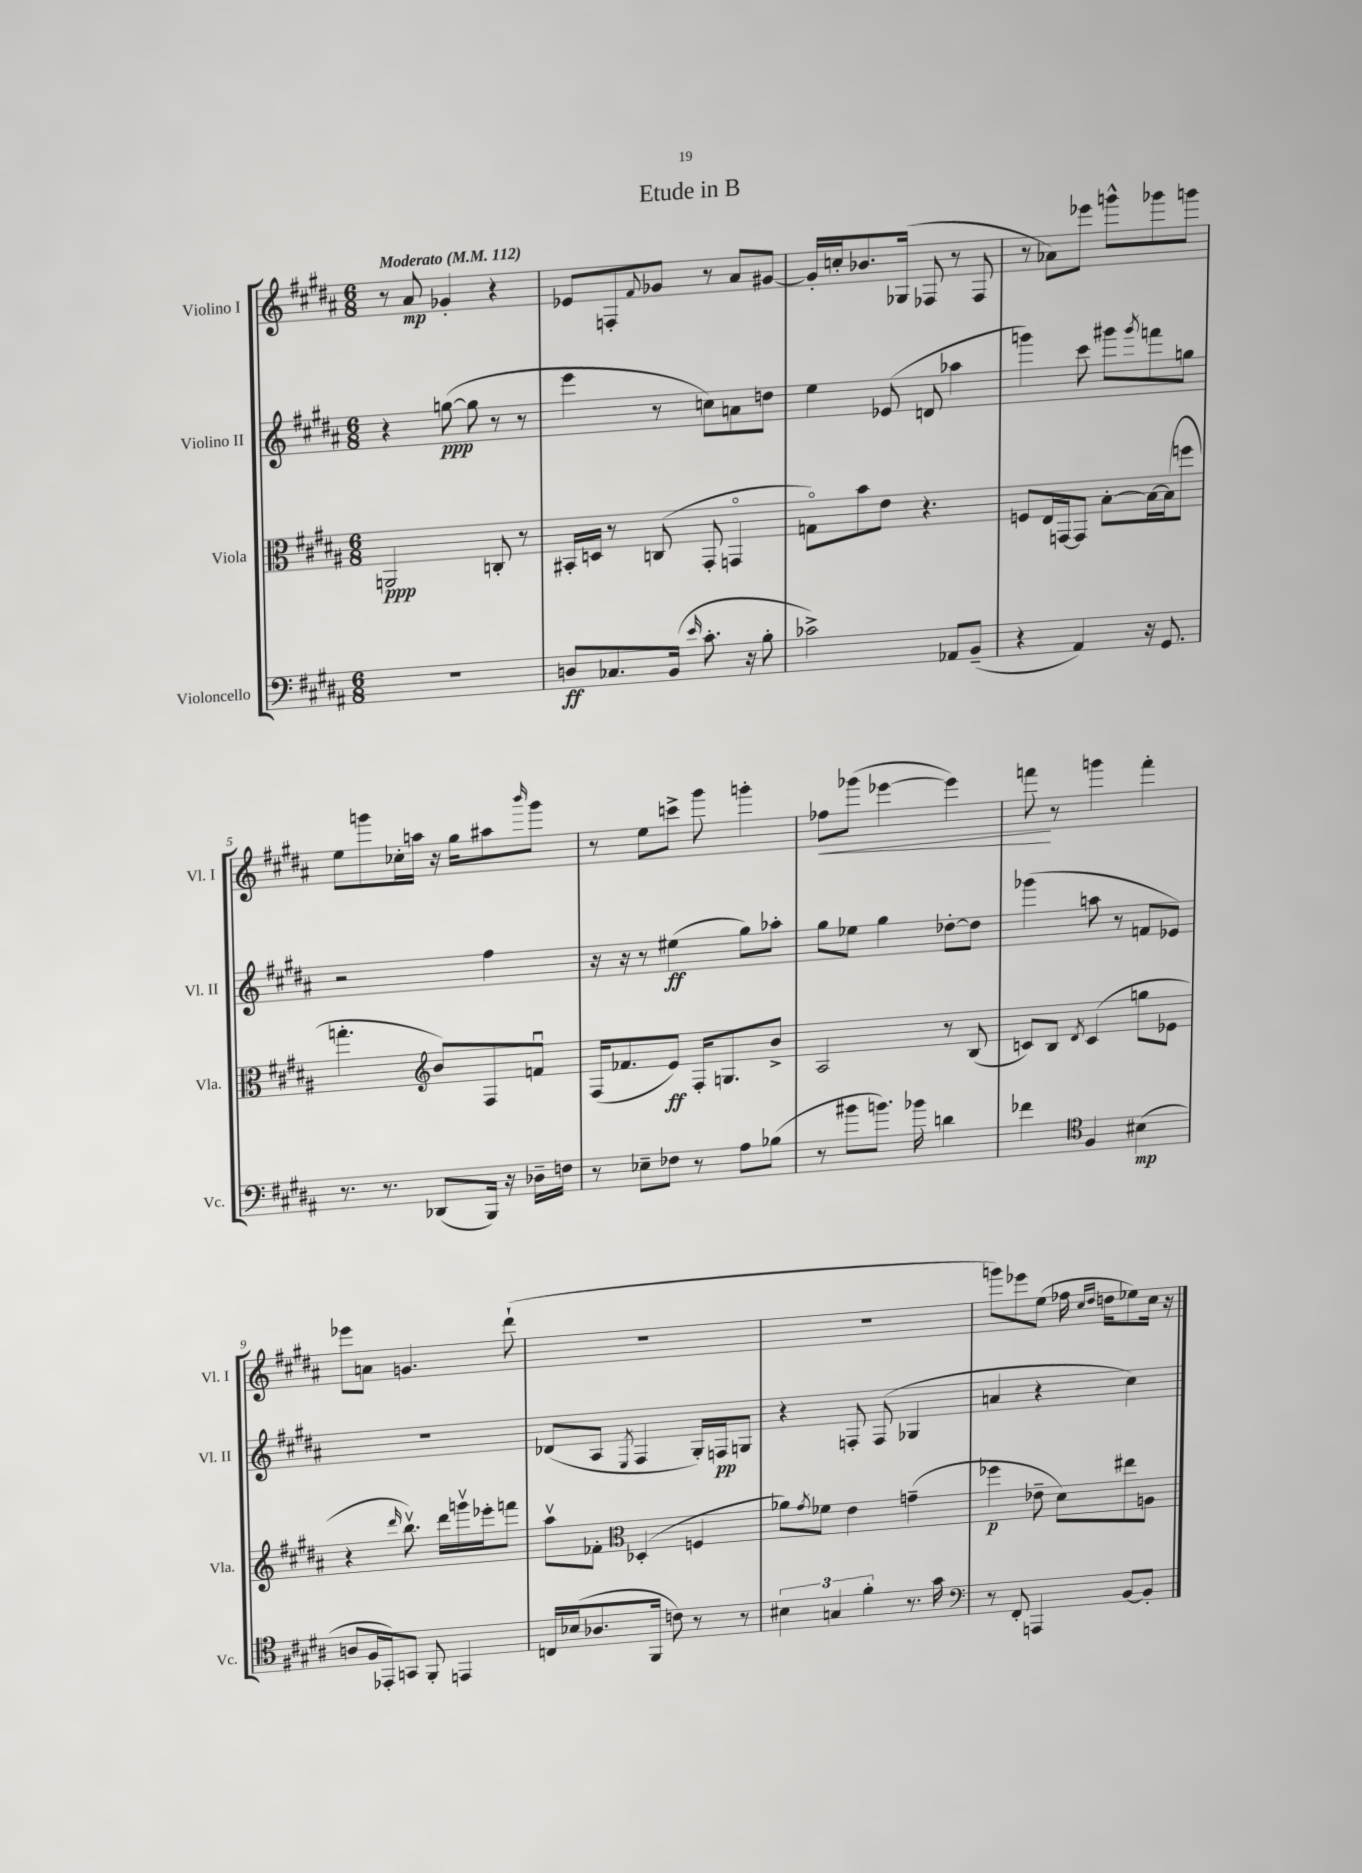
\header { title = "Etude in B" }
<<
\new StaffGroup <<
\new Staff = "s0" \with { instrumentName = "Violino I" shortInstrumentName = "Vl. I" } {
    \clef treble \key b \major \numericTimeSignature \time 6/8 \tempo "Moderato" 4 = 112
    r8 ais'8\mp ges'4-. r4 |
    ees'8 f8-. \appoggiatura { fis'8 } ges'8 r8 ais'8 gis'8~ |
    gis'16-. c''16-. bes'8. ges16( fes8 r8 fes8 |
    r8 aes'8) ees'''8 g'''8-^ ges'''8 g'''8 |
    e''8 g'''8 ces''16-. a''16 r16 gis''16 ais''8 \grace { b'''16 } g'''8 |
    r8 e''8 c'''8-> gis'''8 g'''4-. |
    fes''8\< ges'''8( ees'''4~ ees'''4) |
    f'''8\! r8 g'''4 f'''4-. |
    ees'''8 a'8 g'4. dis'''8-!( |
    R2. |
    R2. |
    g'''8) ees'''8 e''8( fes''16 \grace { cis''16 dis''16 } d''16 ees''8) cis''16 r16 \bar "|." |
}
\new Staff = "s1" \with { instrumentName = "Violino II" shortInstrumentName = "Vl. II" } {
    \clef treble \key b \major \numericTimeSignature \time 6/8
    r4 g''8~\ppp( g''8 r8 r8 |
    e'''4 r8 c''8) a'8 d''8 |
    e''4 ees'8( d'8 aes''4 |
    g'''4) cis'''8 gis'''8 \acciaccatura { gis'''8 } f'''8 g''8 |
    r2 fis''4 |
    r16 r16 r8 eis''4\ff( gis''8) aes''8-. |
    gis''8 ees''8 gis''4 des''8~-. des''8 |
    ges'''4( a''8 r8 f'8 ees'8) |
    R2. |
    des'8( ais8 \acciaccatura { e8 } fis4 gis16-.) f16\pp g8 |
    r4 f8-. f8( ges4 |
    a'4 r4 cis''4) \bar "|." |
}
\new Staff = "s2" \with { instrumentName = "Viola" shortInstrumentName = "Vla." } {
    \clef alto \key b \major \numericTimeSignature \time 6/8
    a,2\ppp c8-. r8 |
    bis,16-. d16 r8 c8( gis,8-. g,4\flageolet |
    g8\flageolet) b'8 e'8 r4. |
    f8 e16 g,16~ g,8 b8~-. b16~ b16( f''8 |
    g''4.-. \clef treble b'8) fis8 f'8\downbow |
    fis16( fes'8. e'8\ff) fis16-. g8. b'8-> |
    ais2 r8 b8( |
    c'8) b8 \acciaccatura { dis'8 } c'4( g''8 ees'8 |
    r4 \grace { dis'''16 } b''8.\upbow) dis'''16 g'''16\upbow ees'''16-. f'''8 |
    ais''8\upbow fes'8-. \clef alto des4-.( f4 |
    aes'8) \acciaccatura { gis'8 } fes'8 e'4 g'4--( |
    fes''4\p ees'8-- dis'8) eis''8 a8 \bar "|." |
}
\new Staff = "s3" \with { instrumentName = "Violoncello" shortInstrumentName = "Vc." } {
    \clef bass \key b \major \numericTimeSignature \time 6/8
    R2. |
    d8\ff ces8. b,16( \grace { e'16 } cis'8.-. r16 b8-. |
    ces'2->) aes,8 b,8--( |
    r4 ais,4) r16 gis,8. |
    r8. r8. des,8( b,,16) r16 des16-- f16 |
    r8 ees8-- fes8 r8 ais8 bes8( |
    r8 bis'8 b'8.) bes'16 d'4 |
    fes'4 \clef tenor fis4 bis4\mp( |
    a8 fis16 ees,16-.) g,8 fis,8-. e,4 |
    c16 bes16( aes8. fis,16 c'8) r8 r8 |
    \tuplet 3/2 { bis4 g4 fis'4-. } r8. gis'16 |
    \clef bass r8 fis,8-. a,,4 b,8~ b,8-. \bar "|." |
}
>>
>>
